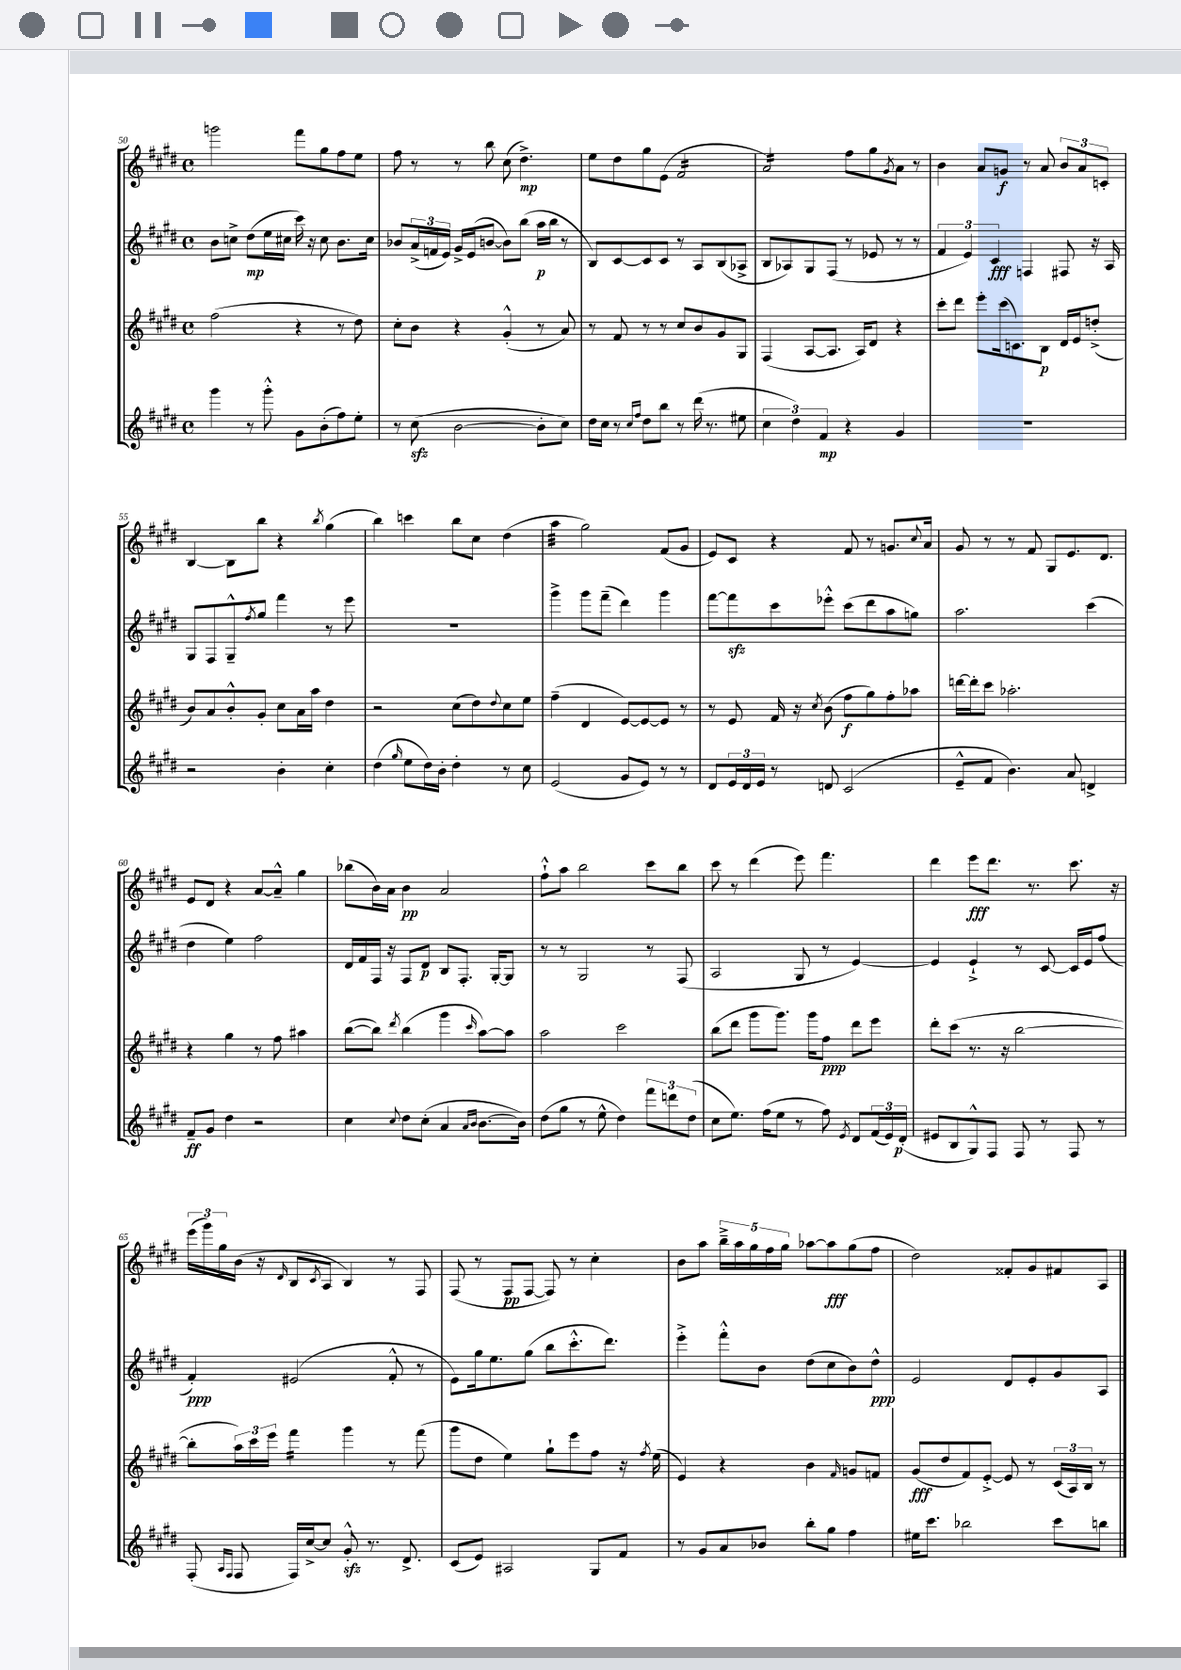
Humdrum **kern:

**kern	**kern	**kern	**kern
*staff4	*staff3	*staff2	*staff1
*clefG2	*clefG2	*clefG2	*clefG2
*k[f#c#g#d#]	*k[f#c#g#d#]	*k[f#c#g#d#]	*k[f#c#g#d#]
*M4/4	*M4/4	*M4/4	*M4/4
*met(c)	*met(c)	*met(c)	*met(c)
4ggg#	(2ff#	8b	2ggg
.	.	8cc^	.
8r	.	(8dd#	.
8ggg#'^^	.	16ee	.
.	.	16cc#	.
8g#	4r	16ccc#)	8fff#
.	.	16r	.
(8b'	.	8cc#	8gg#
8ff#)	8r	8.b	8ff#
8ee'	8dd#)	.	8ee
.	.	16cc#	.
=	=	=	=
8r	8cc#'	8b-	8ff#
(8cc#	8b	(24a^	8r
.	.	24f	.
.	.	24e)	.
[2b	4r	16g#^	8r
.	.	(16e	.
.	.	[8b	8bb
.	(4g#'^^	8b])	(8cc#
.	.	(8bb	4.dd#^)
8b']	8r	16aa	.
.	.	16bb	.
8cc#)	8a)	8r	.
=	=	=	=
16dd#	8r	8B)	8ee
16cc#	.	.	.
8r	8f#	[8c#	8dd#
16qqcc#	.	.	.
16qqff#	.	.	.
8dd#	8r	8c#]	8gg#
8bb	8r	8c#	(8e
8r	8cc#	8r	2f#
(16ddd#	8b	8A	.
8.r	.	.	.
.	8g#	(8B	.
8ee#	8G#	8A-^	.
=	=	=	=
6cc#	(4F#	8B	2a)
.	.	8A-)	.
6dd#)	.	.	.
.	[8A	8G#	.
6f#	.	.	.
.	8.A]	(8F#	.
4r	.	8r	8ff#
.	16A)	.	.
.	8d#	8e-	8gg#
.	.	.	8qg#
4g#	4r	8r	8a
.	.	8r	8r
=	=	=	=
1r	8ccc#'	6f#	4b
.	8ddd#	.	.
.	.	6e)	.
.	8eee'	.	8a
.	.	6c#	.
.	(16ccc#	.	8g
.	8.c)	.	.
.	.	4F	8r
.	8B	.	8a
.	16d#	8F#	12b
.	16e	.	.
.	.	.	12a
.	(8dd'^	16r	.
.	.	.	12c'
.	.	16A	.
=	=	=	=
2r	8b)	8G#	[4B
.	8a	8F#	.
.	8b'^^	8G#~^^	8B]
.	.	8qff#	.
.	8g#'	8gg#	8bb
4b'	8cc#	4fff#	4r
.	16a	.	.
.	16aa	.	.
.	.	.	8qbb
4cc#'	4dd#	8r	(4gg#
.	.	8eee	.
=	=	=	=
(4dd#	2r	1r	4bb)
16qqgg#	.	.	.
8ee	.	.	4ccc
16dd#)	.	.	.
16b'	.	.	.
4dd#'	(8cc#	.	8bb
.	8dd#)	.	8cc#
.	8qqdd#	.	.
8r	8cc#	.	(4dd#
8cc#	8ee	.	.
=	=	=	=
(2e	(4ff#~	4ggg#^	4aa
.	4d#	8ggg#	2gg#)
.	.	(8fff#~	.
8g#	[8e)	4ddd#)	.
8e)	8e_	.	.
8r	8e]	4ggg#	(8f#
8r	8r	.	8g#
=	=	=	=
8d#	8r	[8fff#	8e)
24e	8e	8fff#]	8c#
24d#	.	.	.
24e	.	.	.
8r	16f#	8ccc#	4r
.	16r	.	.
.	8qcc#	.	.
8d	(8b	8eee-'^^	.
(2c#	8ff#	(8ccc#	8f#
.	8gg#)	8ddd#	8r
.	8ff#'	8aa	8.g
.	8aa-	8gg)	.
.	.	.	8qqcc#
.	.	.	16a
=	=	=	=
8e~^^	[16ddd	2.aa	8g#
.	16ddd']	.	.
8f#	8ccc#	.	8r
4.b)	2.aa-'	.	8r
.	.	.	8f#
.	.	.	8G#
8a	.	.	8.e
4d^	.	(4ccc#	.
.	.	.	8.d#
=	=	=	=
8f#~	4r	4dd#	8e
8g#	.	.	8d#
4dd#	4gg#	4ee)	4r
2r	8r	2ff#	[8a
.	8ff#	.	8a~^^]
.	4aa#	.	4gg#
=	=	=	=
4cc#	([8bb	16d#	(8bb-
.	.	16f#	.
.	8bb])	16F#	16b)
.	.	16r	16a
8qqcc#	8qddd#	.	.
8dd#	(4bb	8F#	4b
(8cc#'	.	8d#	.
4a	4ggg#	8B	2a
.	.	8.F#'	.
16qqa	.	.	.
16qqb	16qqccc#	.	.
[8.b	[8aa)	.	.
.	.	[16G#'	.
.	8aa]	8G#]	.
16b])	.	.	.
=	=	=	=
(8dd#	2aa	8r	8ff#`^^
8gg#	.	8r	8aa
8r	.	2G#	2bb
8ee^^	.	.	.
4dd#)	2ccc#	.	.
12fff#	.	8r	8ccc#
12ddd	.	.	.
.	.	(8F#	8bb
(12dd#	.	.	.
=	=	=	=
8cc#	(8bb	2A	8ccc#
8.ee)	8ddd#	.	8r
.	8ggg#	.	(4ddd#
(16ff#	.	.	.
8ee	8.ggg#)	.	.
8r	.	8G#	8eee)
.	16ggg#	.	.
8ff#)	8ff#	8r	4.fff#
8qe	.	.	.
8d#	8ddd#	[4e)	.
(24f#	8eee	.	.
24e)	.	.	.
(24d#'	.	.	.
=	=	=	=
8e#	8ddd#'	4e]	4ddd#
8B	(8ccc#	.	.
8G#^^)	8.r	4e`^	8eee
8F#	.	.	8.ddd#
.	16r	.	.
8F#	[2bb	8r	.
.	.	.	8.r
8r	.	[8c#	.
8F#	.	16c#]	8.ccc#
.	.	16e	.
8r	.	(8ff#	.
.	.	.	16r
=	=	=	=
(8F#'	8bb']	4f#')	(24eee
.	.	.	24ggg#)
.	.	.	24gg#
16qqA	.	.	.
16qqF#	.	.	.
8F#	24aa)	.	(16b
.	24ccc#	.	.
.	.	.	16r
.	24eee	.	.
.	.	.	16qqd#
16F#)	4fff#	(2e#	8B
[16cc#^	.	.	.
.	.	.	8qc#
8cc#]	.	.	8A
8g#'^^	4ggg#	.	4B)
8.r	.	.	.
.	8r	8f#'^^	8r
8.d#^	.	.	.
.	(8fff#	8r	8F#
=	=	=	=
(8c#	8ggg#	8e)	(8F#
8e)	8dd#	16gg#	8r
.	.	8.ee	.
2A#	4ee)	.	8F#
.	.	(8gg#	[8F#
.	8gg#`	8bb	8F#])
.	8eee	8.ccc#'^^	8r
8G#	8ff#	.	4cc#'
.	.	8.ddd#)	.
8f#	16r	.	.
.	8qff#	.	.
.	(16ee	.	.
=	=	=	=
8r	4e)	4eee'^	8b
8g#	.	.	8aa
8a	4r	8fff#'^^	20bb~^
.	.	.	20aa
.	.	.	20gg#
8b-	.	8b	.
.	.	.	20ff#
.	.	.	20gg#
8bb'	4b	(8dd#	[8aa-
8gg#	.	8cc#	8aa-]
.	16qqf#	.	.
4ff#	8g	8b)	(8gg#
.	8f	8dd#^^	8ff#
=	=	=	=
16ee#	(8g#	2e	2dd#)
8.ccc#	.	.	.
.	8dd#	.	.
2bb-	8f#)	.	.
.	[8e'^	.	.
.	8e]	8d#	8f##'
.	8r	8e'	8g#
8ccc#	(24c#	8g#	8f#
.	24A)	.	.
.	24B	.	.
8bb	8r	8A	8A
==	==	==	==
*-	*-	*-	*-
